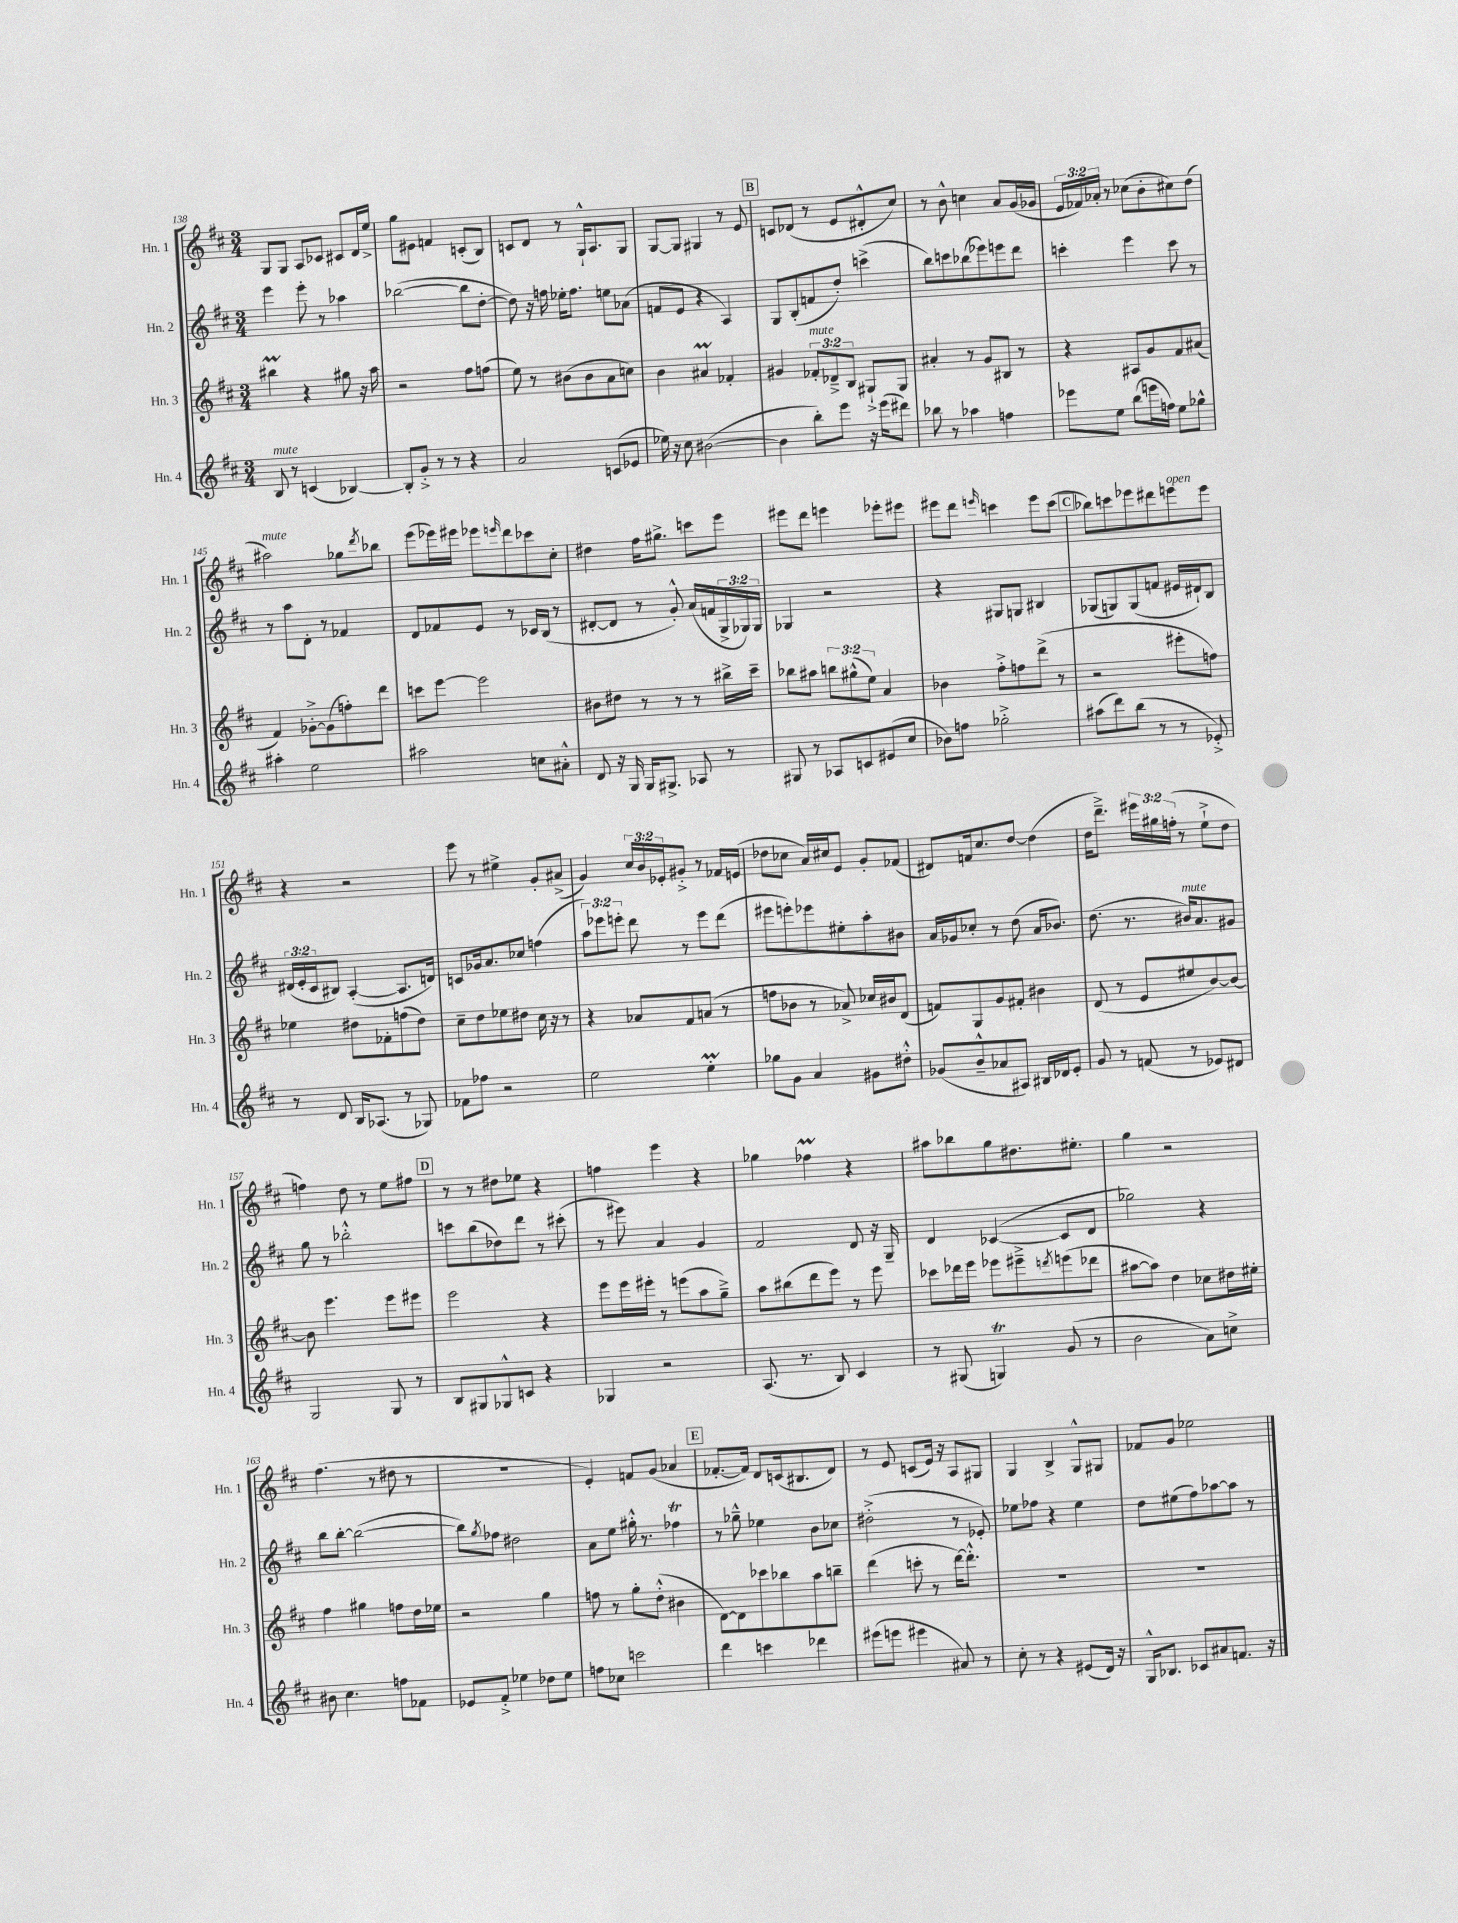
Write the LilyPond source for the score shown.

<<
\new StaffGroup <<
\new Staff = "s0" \with { instrumentName = "Hn. 1" shortInstrumentName = "Hn. 1" } {
    \clef treble \key d \major \numericTimeSignature \time 3/4 \override Staff.TupletNumber.text = #tuplet-number::calc-fraction-text
    g8 g8 a8 ces'8 cis'8 d'16 e''16-> |
    g''8 eis'8 f'4 c'8-.( b8) |
    c'8 d'8 r8 g16-!-^ a8. g8 |
    g8~ g8 gis4 r8 e'8 |
    \mark \markup { \box "B" } c'8 des'8( r8 e'8 dis'8-.-^ cis''8) |
    r8 b'8-^ c''4 a'8 g'16( ges'16 |
    \tuplet 3/2 { e'16 fes'16) aes'16-. } r8 ces''8( b'8-. cis''8) d''8( |
    ais''2^\markup { \italic "mute" }) ges''8 \acciaccatura { d'''8 } bes''8 |
    e'''8( ees'''16) eis'''16 ees'''8 \grace { e'''16 } d'''8 ces'''8 cis''8-. |
    dis''4 fis''16 gis''8.-> c'''8 e'''8 |
    eis'''8 d'''8 e'''4 ees'''8-. eis'''8 |
    eis'''8 d'''8 \grace { e'''16 } c'''4 e'''8 c'''8( |
    \mark \markup { \box "C" } bes''8) c'''8 ees'''8 dis'''8 e'''8^\markup { \italic "open" } e'''8 |
    r4 r2 |
    e'''8 r8 eis''4-> g'8-. ais'8->( |
    g'4) \tuplet 3/2 { cis''16 b'16 ees'16-. } gis'8-.-> r8 fes'16 e'16( |
    des''8 ces''8 a'16) cis''16 e'8 g'8-. fes'8( |
    dis'8) f'16 cis''8. d''8~ d''4( |
    d''16 d'''8.--->) \tuplet 3/2 { eis'''16 gis''16 f''16-.( } r8 e''8-!-> d''8 |
    f''4) d''8 r8 e''8 fis''8 |
    \mark \markup { \box "D" } r8 r8 dis''8 ees''8 r4 |
    f''4 e'''4 r4 |
    ges''4 fes''4\prall r4 |
    ais''8 bes''8 g''8 dis''8. eis''8.-. |
    g''4 r2 |
    fis''4.( r8 dis''8 r8 |
    R2. |
    e'4-.) f'8 g'8( aes'4 |
    \mark \markup { \box "E" } fes'8.~-. fes'16) d'8 c'16( bis8. d'8) |
    r8 e'8 c'8( e'16) r16 a8 gis8 |
    g4 b4-> g8-^ gis8 |
    fes'8 g'8 ees''2 \bar "|." |
}
\new Staff = "s1" \with { instrumentName = "Hn. 2" shortInstrumentName = "Hn. 2" } {
    \clef treble \key d \major \numericTimeSignature \time 3/4 \override Staff.TupletNumber.text = #tuplet-number::calc-fraction-text
    e'''4 e'''8-. r8 aes''4 |
    bes''2~( bes''8 d''8~-. |
    d''8) r16 f''16 ees''16-. f''8. e''8 aes'8( |
    f'8 e'8 r4 a4) |
    \mark \markup { \box "B" } g8 b8-.( f'8 d''8-.) c'''4->( |
    b''8) c'''8 bes''8( ees'''8) e'''8 d'''8 |
    c'''4-. e'''4 c'''8 r8 |
    r8 a''8 d'8-. r8 fes'4 |
    d'8 fes'8 e'8 r8 ces'16 b16( r8 |
    dis'8~-. dis'8 r8 g'8-.-^) a'16( f'16 \tuplet 3/2 { g16-> ges16) ges16 } |
    ges4 r2 |
    r4 gis8 g8 bis4 |
    \mark \markup { \box "C" } ges8( g8) g8( f'8 eis'16 dis'16-!) b8 |
    \tuplet 3/2 { dis'16( e'16-. cis'16 } bis8) a4~-.( a8. d'16) |
    c'8 ges'16 a'8. ces''8 f''4( |
    \tuplet 3/2 { a''8) ees'''8 e'''8-. } d'''8 r8 e'''8 d'''8( |
    eis'''8 e'''8-.) ees'''8 eis''8-. a''8-. bis'8 |
    a'16 ges'16 ces''8-. r8 d''8( a'16 bes'8.) |
    d''8.( r8. bis'16^\markup { \italic "mute" }) a'8. gis'8 |
    g''8 r8 bes''2-.-^ |
    \mark \markup { \box "D" } c'''8 b''8( des''8) d'''8 r8 cis'''8-.( |
    r8 eis'''8) a'4 g'4 |
    fis'2 d'8 r16 g16-- |
    d'4 ces'4~( ces'8 d'8 |
    ges''2) r4 |
    b''8 b''8~-. b''2~( |
    b''8) \acciaccatura { g''8 } fes''8 dis''2 |
    a'8 e''8 gis''16-.-^ r8. fes''4\trill |
    \mark \markup { \box "E" } r8 ges''8---^ ees''4 b'8 ces''8 |
    dis''2-.->( r8 ees'8-.) |
    ees''8 fes''8 r4 ees''4 |
    d''8 eis''8( fis''8) aes''8~ aes''8 r8 \bar "|." |
}
\new Staff = "s2" \with { instrumentName = "Hn. 3" shortInstrumentName = "Hn. 3" } {
    \clef treble \key d \major \numericTimeSignature \time 3/4 \override Staff.TupletNumber.text = #tuplet-number::calc-fraction-text
    bis''4\prall r4 gis''8 r16 a''16 |
    r2 fis''8 f''8( |
    e''8) r8 bis'8( bis'8 a'8 c''8) |
    b'4 ais'4\prall fes'4-. |
    \mark \markup { \box "B" } gis'4 \tuplet 3/2 { fes'8-.^\markup { \italic "mute" } des'8---> b8 } gis8-!-> gis8 |
    ais'4-. r8 g'8 bis8 r8 |
    r4 ais8 g'8 fis'8 ais'8( |
    fis'4) ges'8~-.-> ges'8( f''8-.) d'''8 |
    c'''8 e'''8~ e'''2 |
    bis'8 dis''8 r8 r8 r8 bis''16-> cis'''16-- |
    bes''8 ais''8 \tuplet 3/2 { b''8 gis''8-^( e''8) } a'4 |
    bes'4 fis''8-.-> f''8 d'''8->( r8 |
    \mark \markup { \box "C" } r2 eis'''8-. f''8) |
    ees''4 dis''8 fes'8-. f''8( dis''8) |
    cis''8-- d''8 ees''8 dis''8 cis''16 r16 r8 |
    r4 aes'8 fis'8 a'8( r8 |
    f''8 bes'8 r8 aes'8->) ces''16 bis'16 d'8( |
    f'8) g8 g'8 fis'8-. bis'4 |
    d'8( r8 e'8 eis''8 b'8~) b'8~ |
    b'8 e'''4. e'''8 eis'''8 |
    \mark \markup { \box "D" } e'''2 r4 |
    e'''8 e'''16 eis'''16-. r8 e'''8( a''8 g''8--->) |
    a''8 bis''8( d'''8 e'''8) r8 e'''8 |
    ces'''8 des'''16 e'''16 ees'''8 eis'''8---> \acciaccatura { d'''8 } e'''8( des'''8 |
    ais''8~ ais''8) d''4 ces''8 dis''16 eis''16-. |
    fis''4 gis''4 f''8 d''16 ees''16 |
    r2 g''4 |
    f''8 r8 g''8-. d''8-.-^( bis'4 |
    \mark \markup { \box "E" } d'8~) d'8 ces'''8 bes''8 a''8 b''8-- |
    d'''4( c'''8-. r8 d'''16~) d'''8.-.-^ |
    R2. |
    R2. \bar "|." |
}
\new Staff = "s3" \with { instrumentName = "Hn. 4" shortInstrumentName = "Hn. 4" } {
    \clef treble \key d \major \numericTimeSignature \time 3/4
    b8^\markup { \italic "mute" } r8 c'4( bes4~) |
    bes8-. g'8-.-> r8 r8 r4 |
    a'2 c'8( ees'8 |
    ees''16) r16 cis''8 bis'2~( |
    \mark \markup { \box "B" } bis'4 b''8-.) e'''8 r16 e'''16( dis'''8) |
    bes''8 r8 aes''4 f''4 |
    ees'''8 e''8 b''8( e'''16 f''16) e''8 ges''8-^ |
    ais''4-. e''2 |
    ais''2 c''8 ais'8-.-^ |
    d'8 r16 g16 g16 gis8.-> aes8 r8 |
    gis8 r8 aes8 c'8 eis'8( cis''8 |
    bes'8) f''8 ges''2-.-> |
    \mark \markup { \box "C" } ais''8( d'''8) b''8( r8 r8 ees'8-.->) |
    r8 d'8 b16 aes8.( r8 ges8) |
    fes'8 fes''8 r2 |
    e''2 e''4-.\prall |
    ges''8 g'8 a'4 gis'8 dis''8-.-^ |
    ges'8( b'8---^ aes'8 ais8) bis16 des'16 e'8-. |
    g'8 r8 f'8( r8 ees'8) dis'8 |
    g2 g8 r8 |
    \mark \markup { \box "D" } b8 gis8 ges8-^ c'8 r4 |
    ges4 r2 |
    a8.( r8. b8) cis'4 |
    r8 gis8( g4\trill) g'8( r8 |
    b'2 a'8) c''8-> |
    bis'8 cis''4. f''8 fes'8 |
    ees'8 fis'8-.-> ees''4 des''8 ees''8 |
    f''8 ces''8 c'''2 |
    \mark \markup { \box "E" } d'''4 c'''4 des'''4 |
    eis'''8( e'''8 eis'''4 ais'8) r8 |
    cis''8-. r8 r4 eis'8( d'16) r16 |
    g16-^ bes8. ces'8 ais'8 f'8. r16 \bar "|." |
}
>>
>>
\layout { \context { \Score currentBarNumber = #138 } }
